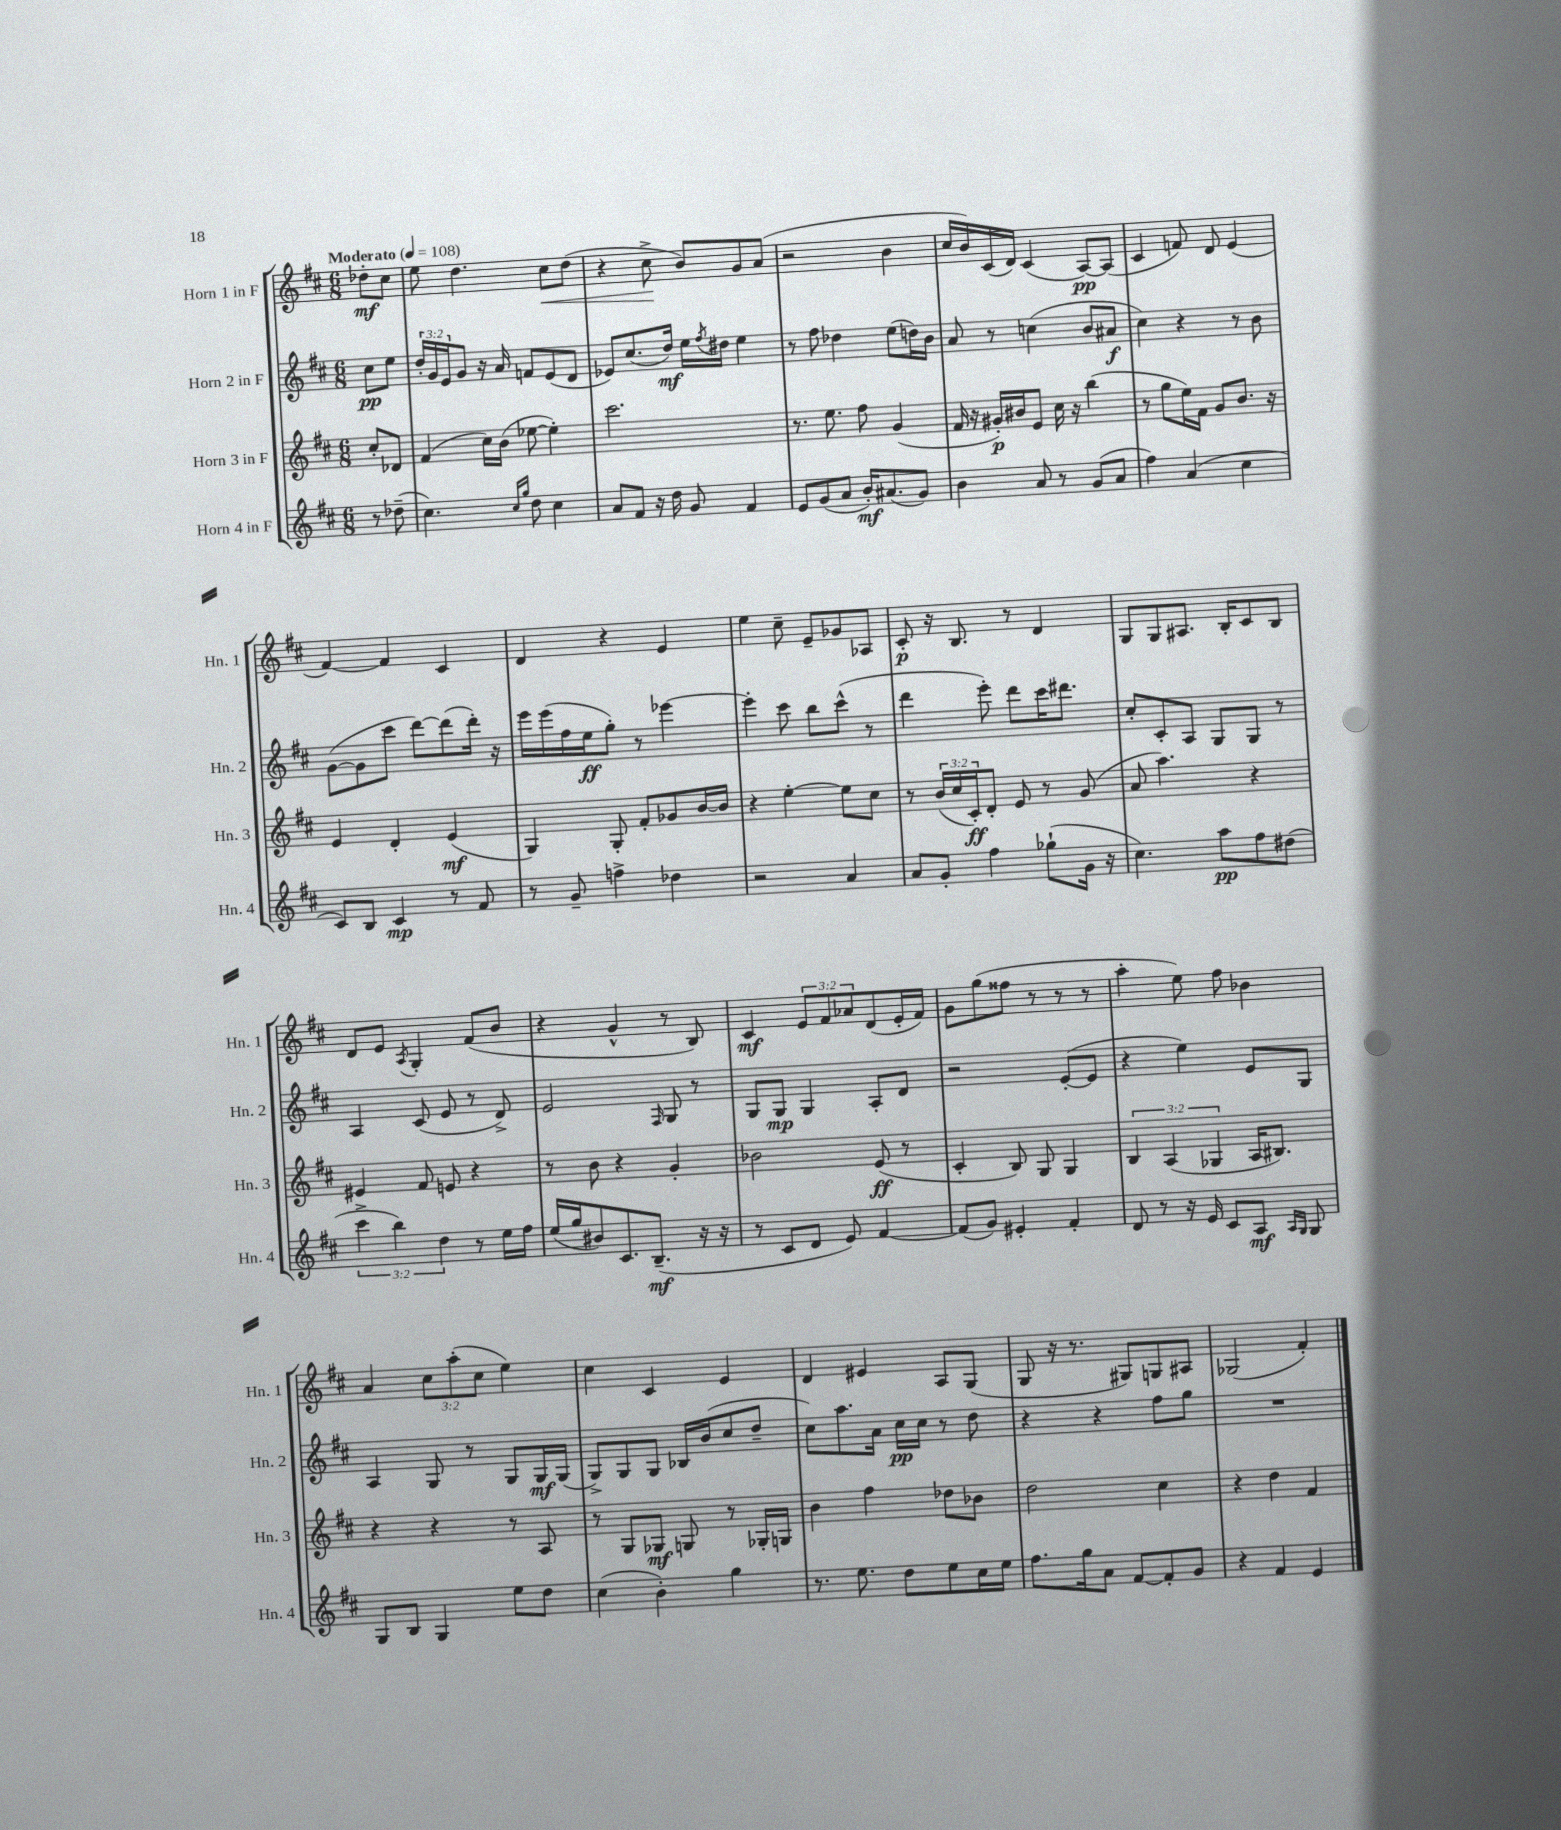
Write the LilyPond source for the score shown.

<<
\new StaffGroup <<
\new Staff = "s0" \with { instrumentName = "Horn 1 in F" shortInstrumentName = "Hn. 1" } {
    \clef treble \key d \major \numericTimeSignature \time 6/8 \override Staff.TupletNumber.text = #tuplet-number::calc-fraction-text \partial 4 \tempo "Moderato" 4 = 108
    des''8-.\mf cis''8 |
    e''8 d''4. cis''8\< d''8( |
    r4 cis''8->\! b'8) g'8 a'8( |
    r2 b'4 |
    cis''16 b'16) cis'16( d'16) cis'4( a8~\pp) a8( |
    cis'4 f'8) d'8 e'4( |
    fis'4~) fis'4 cis'4 |
    d'4 r4 e'4 |
    e''4 cis''8-- e'8-- ges'8 aes8 |
    cis'8-.\p r16 b8. r8 d'4 |
    g8 g8 ais8. b16-. cis'8 b8 |
    d'8 e'8 \acciaccatura { a8 } g4-. fis'8( b'8 |
    r4 g'4-^ r8 b8) |
    cis'4\mf \tuplet 3/2 { e'8 fis'8 aes'8 } d'8( e'16-. fis'16) |
    g'8 g''8( fisis''8 r8 r8 r8 |
    a''4-. e''8) fis''8 bes'4 |
    a'4 \tuplet 3/2 { cis''8 a''8-.( cis''8 } e''4) |
    cis''4 cis'4 e'4 |
    d'4 eis'4 a8 g8( |
    g8 r16 r8. gis8) g8 ais8 |
    ges2( fis'4-.) \bar "|." |
}
\new Staff = "s1" \with { instrumentName = "Horn 2 in F" shortInstrumentName = "Hn. 2" } {
    \clef treble \key d \major \numericTimeSignature \time 6/8 \override Staff.TupletNumber.text = #tuplet-number::calc-fraction-text \partial 4
    cis''8\pp e''8 |
    \tuplet 3/2 { d''16-. g'16 e'16 } g'8 r16 a'16 f'8 e'8( d'8 |
    ees'8) cis''8.( d''16\mf) e''16 \acciaccatura { fis''8 } dis''16 e''4 |
    r8 fis''8 des''4 e''8( d''16) b'16 |
    a'8 r8 c''4( b'8 ais'8\f |
    cis''4) r4 r8 b'8 |
    g'8~( g'8 cis'''8 d'''8~) d'''8( d'''16-.) r16 |
    e'''16 e'''16( fis''16 e''16\ff g''8-.) r8 ees'''4~ |
    ees'''4-. cis'''8 b''8 cis'''8-^( r8 |
    d'''4 e'''8-.) d'''8 cis'''16 dis'''8. |
    cis''8-. cis'8-. a8 g8 g8 r8 |
    a4 cis'8( e'8 r8 d'8->) |
    e'2 \grace { fis16 } g8 r8 |
    g8 g8\mp g4 a8-. d'8 |
    r2 e'8~-.( e'8 |
    r4 e''4) e'8 g8 |
    a4 g8 r8 g8 g16\mf g16( |
    g8->) g8 g8 bes16 b'16( cis''8 d''8-- |
    cis''8) a''8. a'16 cis''16\pp cis''16 r8 d''8 |
    r4 r4 fis''8 g''8 |
    R2. \bar "|." |
}
\new Staff = "s2" \with { instrumentName = "Horn 3 in F" shortInstrumentName = "Hn. 3" } {
    \clef treble \key d \major \numericTimeSignature \time 6/8 \override Staff.TupletNumber.text = #tuplet-number::calc-fraction-text \partial 4
    cis''8-. des'8 |
    fis'4( cis''16) b'16( ees''8~ ees''4-.) |
    cis'''2. |
    r8. e''8. fis''8 g'4( |
    fis'16 r16 gis'16-.\p) bis'16 e'8 cis''16 r16 b''4( |
    r8 g''8 e''16) fis'16 g'8 b'8. r16 |
    e'4 d'4-. e'4\mf( |
    g4) g8-. fis'8-. ges'8 b'16~ b'16 |
    r4 e''4~-. e''8 cis''8 |
    r8 \tuplet 3/2 { b'16( cis''16 cis'16-.\ff) } d'8-. e'8 r8 g'8( |
    a'8 a''4.) r4 |
    eis'4 fis'8 e'8 r4 |
    r8 b'8 r4 g'4-. |
    bes'2 e'8\ff( r8 |
    cis'4-. b8) g8 g4 |
    \tuplet 3/2 { b4 a4( ges4 } a16 bis8.) |
    r4 r4 r8 a8 |
    r8 g8 ges8\mf g8 r8 ges16-. g16 |
    b'4 fis''4 des''8 bes'8 |
    d''2 cis''4 |
    r4 d''4 fis'4 \bar "|." |
}
\new Staff = "s3" \with { instrumentName = "Horn 4 in F" shortInstrumentName = "Hn. 4" } {
    \clef treble \key d \major \numericTimeSignature \time 6/8 \override Staff.TupletNumber.text = #tuplet-number::calc-fraction-text \partial 4
    r8 des''8--( |
    cis''4.) \grace { cis''16 g''16 } d''8 cis''4 |
    a'8 fis'8 r16 d''16 g'8 fis'4 |
    e'8 g'8( a'8 b'16-.\mf) ais'8.( g'8) |
    b'4 a'8 r8 g'8( a'8 |
    fis''4) a'4( cis''4 |
    cis'8) b8 cis'4\mp r8 fis'8 |
    r8 g'8-- f''4-> des''4 |
    r2 a'4 |
    a'8 g'8-. fis''4 ges''8-!( g'16 r16 |
    cis''4.) a''8\pp fis''8 dis''8( |
    \tuplet 3/2 { cis'''4-> b''4) d''4 } r8 e''16 fis''16 |
    e''16( g''16 bis'8) cis'8. b8.--\mf( r16 r16 |
    r8 cis'8 d'8 e'8) fis'4~ |
    fis'8( g'8) eis'4-. fis'4-. |
    d'8 r8 r16 e'16 cis'8 a8\mf \grace { a16 g16 } g8 |
    g8 b8 g4 e''8 d''8 |
    cis''4( b'4-.) g''4 |
    r8. e''8. d''8 e''8 cis''16 e''16 |
    fis''8. g''16 a'8 fis'8~ fis'8-. g'8 |
    r4 fis'4 e'4 \bar "|." |
}
>>
>>
\layout { \context { \Score \remove "Bar_number_engraver" } }
